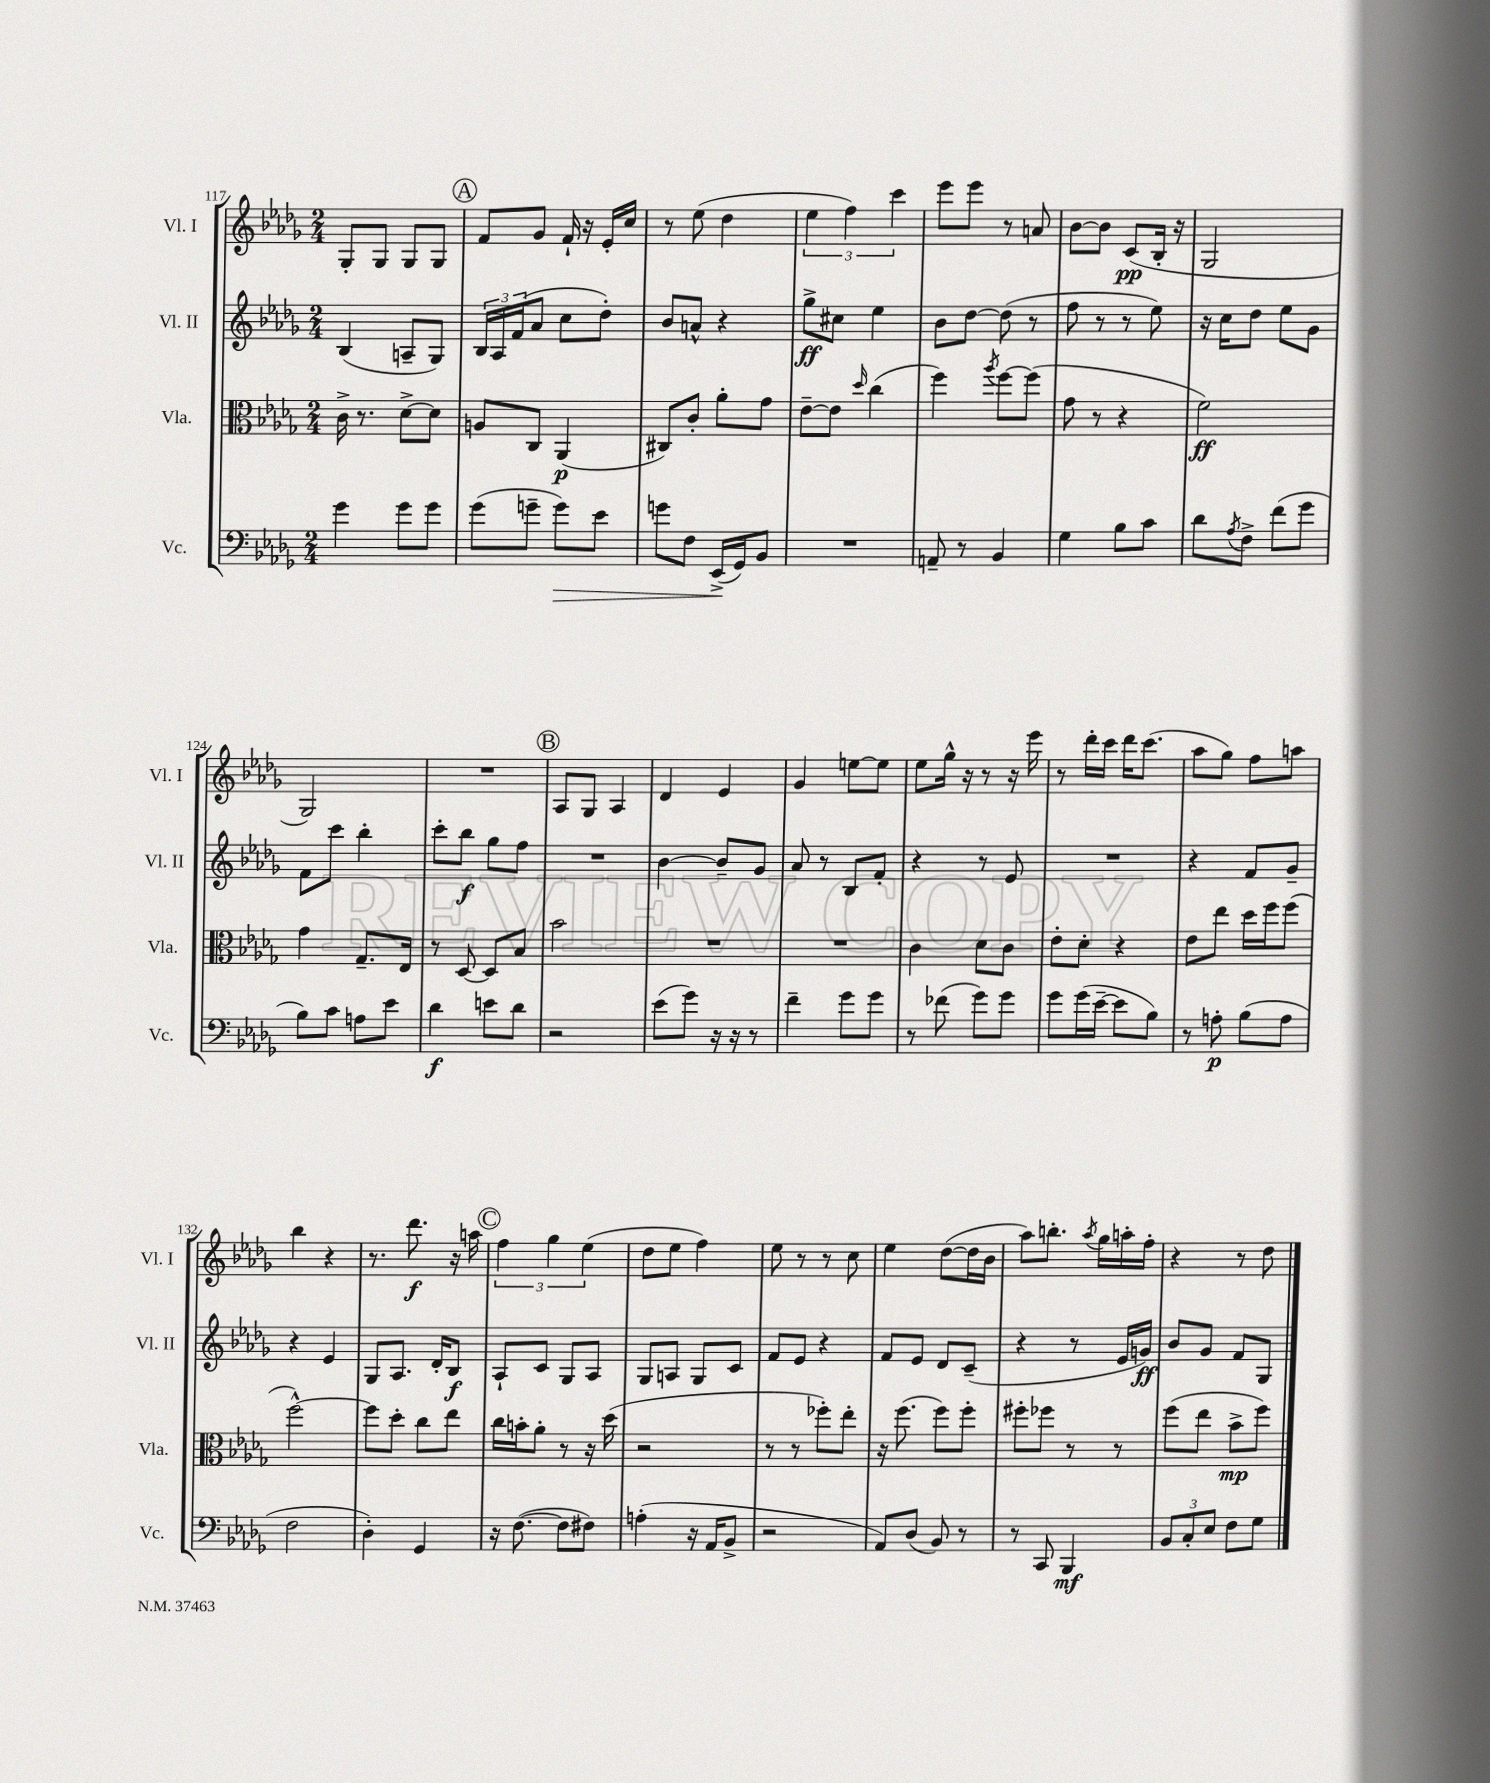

**kern	**kern	**kern	**kern
*staff4	*staff3	*staff2	*staff1
*clefF4	*clefC3	*clefG2	*clefG2
*k[b-e-a-d-g-]	*k[b-e-a-d-g-]	*k[b-e-a-d-g-]	*k[b-e-a-d-g-]
*M2/4	*M2/4	*M2/4	*M2/4
4g-\	16c^\	(4B-/	8G-'/L
.	8.r	.	.
.	.	.	8G-/J
8g-\L	[8d-^\L	8A~/L	8G-/L
8g-\J	8d-\]J	8G-/J)	8G-/J
=	=	=	=
(8g-\L	8A/L	24B-/LL	8f/L
.	.	24A-/	.
.	.	(24f/J	.
8g~\J	8C/J	8a-/J	8g-/J
8g\L)	(4AA-/	8cc\L	16f`/
.	.	.	16r
8e-\J	.	8dd-'\J)	16e-'/LL
.	.	.	16cc/JJ
=	=	=	=
8g\L	8C#/L)	8b-/L	8r
8F\J	8c'/J	8a^^/J	(8ee-\
(16EE-^/LL	8a-'\L	4r	4dd-\
16GG-/J)	.	.	.
8BB-/J	8g-\J	.	.
=	=	=	=
2r	[8e-~\L	8gg-^\L	6ee-\
.	8e-\]J	8cc#\J	.
.	.	.	6ff\)
.	16qqdd-/	.	.
.	(4cc\	4ee-\	.
.	.	.	6ccc\
=	=	=	=
8AA~/	4ff\)	8b-\L	8eee-\L
8r	.	[8dd-\J	8eee-\J
.	8qaa-/	.	.
4BB-/	[8ff\L	(8dd-\]	8r
.	(8ff\]J	8r	8a/
=	=	=	=
4G-\	8g-\	8ff\	[8b-\L
.	8r	8r	8b-\]J
8B-\L	4r	8r	(8c/L
8c\J	.	8ee-\)	16B-'/Jk
.	.	.	16r
=	=	=	=
8d-\L	2f\)	16r	2G-/
.	.	16cc\LK	.
8qA-/	.	.	.
8F^\J	.	8dd-\J	.
(8f\L	.	8ee-\L	.
8g-\J	.	8g-\J	.
=	=	=	=
8B-\L)	4g-\	8f\L	2G-/)
8c\J	.	8ccc\J	.
8A\L	8.G-~/L	4bb-'\	.
8e-\J	.	.	.
.	16E-/Jk	.	.
=	=	=	=
4d-\	8r	8ccc'\L	2r
.	[8D-/	8bb-\J	.
8e\L	8D-/]L	8gg-\L	.
8d-\J	8B-/J	8ff\J	.
=	=	=	=
2r	2b-\	2r	8A-/L
.	.	.	8G-/J
.	.	.	4A-/
=	=	=	=
(8e-\L	2r	[4b-\	4d-/
8g-\J)	.	.	.
16r	.	8b-~/]L	4e-/
16r	.	.	.
8r	.	8g-/J	.
=	=	=	=
4f~\	2r	8a-/	4g-/
.	.	8r	.
8g-\L	.	8B-/L	[8ee\L
8g-\J	.	8f'/J	8ee\]J
=	=	=	=
8r	4c\	4r	8ee-\L
(8f-\	.	.	16gg-^^\Jk
.	.	.	16r
8g-\L)	8d-\L	8r	8r
8g-\J	8c\J	8e-/	16r
.	.	.	16eee-\
=	=	=	=
8g-\L	8e-'\L	2r	8r
(16g-\L	8d-'\J	.	16ddd-'\LL
[16e-~\JJ	.	.	16ccc\JJ
8e-\]L	4r	.	16ddd-\LK
.	.	.	(8.ccc\J
8B-\J)	.	.	.
=	=	=	=
8r	8e-\L	4r	8aa-\L
8A'\	8ee-\J	.	8gg-\J)
(8B-\L	16dd-\LL	8f/L	8ff\L
.	16ff\J	.	.
8A\J	(8ff\J	8g-~/J	8aa\J
=	=	=	=
2F\	[2ff^^\)	4r	4bb-\
.	.	4e-/	4r
=	=	=	=
4D-'\)	8ff\]L	8G-/L	8.r
.	8dd-'\J	8.A-/J	.
.	.	.	8.ddd-\
4GG-/	8cc\L	.	.
.	.	16d-'/LK	.
.	8ee-\J	8B-/J	16r
.	.	.	16aa\
=	=	=	=
16r	16cc\LL	8A-`/L	6ff\
([8.F\	16b'\J	.	.
.	8a-'\J	8c/J	.
.	.	.	6gg-\
8F\]L	8r	8G-/L	.
.	.	.	(6ee-\
8F#\J)	16r	8A-/J	.
.	(16dd-\	.	.
=	=	=	=
(4A'\	2r	8G-/L	8dd-\L
.	.	8A/J	8ee-\J
16r	.	8G-/L	4ff\)
16AA-/LK	.	.	.
8BB-^/J	.	8c/J	.
=	=	=	=
2r	8r	8f/L	8ee-\
.	8r	8e-/J	8r
.	8ff-'\L)	4r	8r
.	8ee-'\J	.	8cc\
=	=	=	=
8AA-/L)	16r	8f/L	4ee-\
.	(8.ff\	.	.
(8D-/J	.	8e-/J	.
8BB-/)	8ff\L)	8d-/L	([8dd-\L
8r	8ff'\J	(8c~/J	16dd-\]L
.	.	.	16b-\JJ
=	=	=	=
8r	8ff#'\L	4r	8aa-\L)
8CC/	8ff-\J	.	8.bb'\J
4BBB-/	8r	8r	.
.	.	.	8qaa-/
.	.	.	16gg-\LL
.	8r	16e-/LL	16aa'\
.	.	16g/JJ)	16ff'\JJ
=	=	=	=
12BB-/L	(8ff\L	8b-/L	4r
12C'/	.	.	.
.	8ee-\J	8g-/J	.
12E-/J	.	.	.
8F\L	8b-^\L	8f/L	8r
8G-\J	8ff\J)	8G-/J	8dd-\
==	==	==	==
*-	*-	*-	*-
